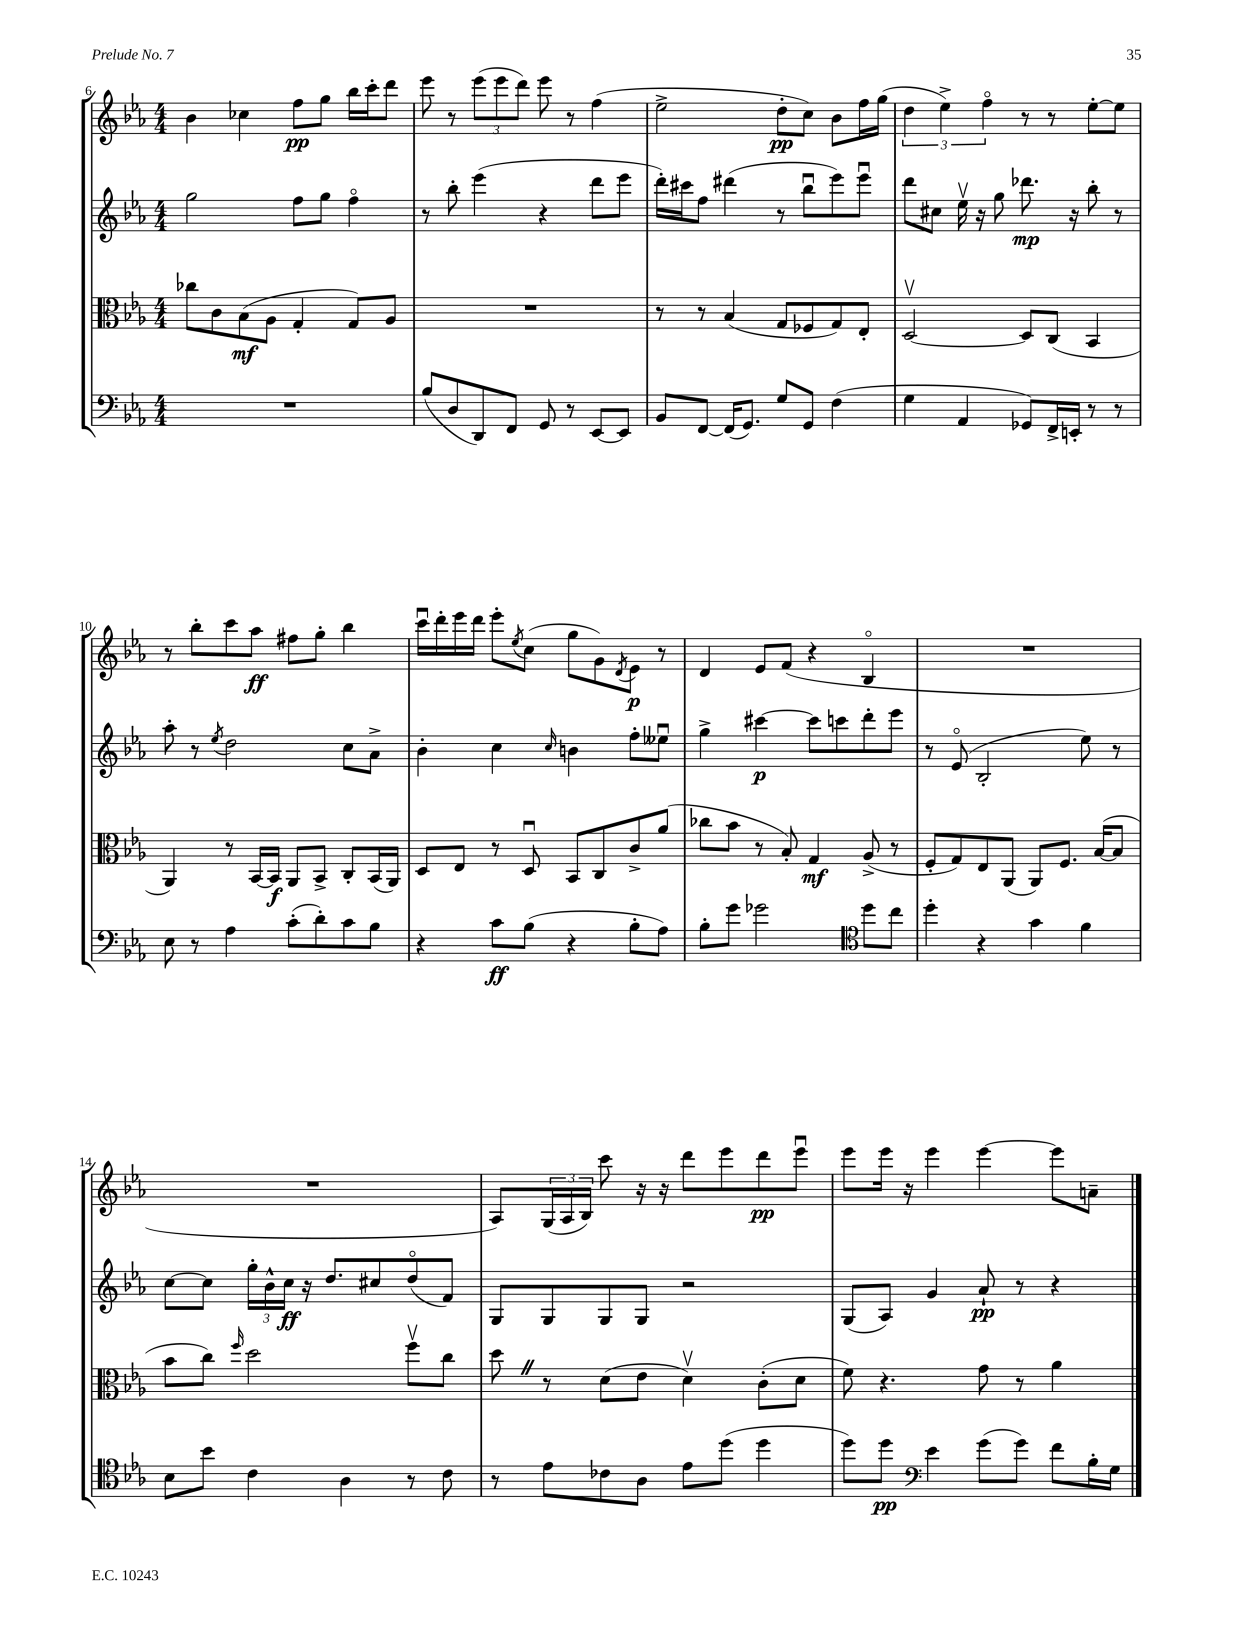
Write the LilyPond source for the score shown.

<<
\new StaffGroup <<
\new Staff = "s0" {
    \clef treble \key ees \major \numericTimeSignature \time 4/4
    bes'4 ces''4 f''8\pp g''8 bes''16 c'''16-. d'''8 |
    ees'''8 r8 \tuplet 3/2 { ees'''8( ees'''8 d'''8) } ees'''8 r8 f''4( |
    ees''2-> d''8-.\pp c''8) bes'8 f''16 g''16( |
    \tuplet 3/2 { d''4 ees''4->) f''4\flageolet } r8 r8 ees''8~-. ees''8 |
    r8 bes''8-. c'''8 aes''8\ff fis''8 g''8-. bes''4 |
    c'''16\downbow d'''16-. ees'''16 d'''16 ees'''8-. \acciaccatura { ees''8 } c''8( g''8 g'8) \acciaccatura { d'8 } ees'8\p r8 |
    d'4 ees'8 f'8( r4 bes4\flageolet |
    R1 |
    R1 |
    aes8) \tuplet 3/2 { g16( aes16 bes16) } c'''8 r16 r16 d'''8 ees'''8 d'''8\pp ees'''8\downbow |
    ees'''8 ees'''16 r16 ees'''4 ees'''4~ ees'''8 a'8-- \bar "|." |
}
\new Staff = "s1" {
    \clef treble \key ees \major \numericTimeSignature \time 4/4
    g''2 f''8 g''8 f''4\flageolet |
    r8 bes''8-. ees'''4( r4 d'''8 ees'''8 |
    d'''16-.) cis'''16 f''8 dis'''4( r8 bes''8\downbow ees'''8) ees'''8\downbow |
    d'''8 cis''8 ees''16\upbow r16 g''8 des'''8.\mp r16 bes''8-. r8 |
    aes''8-. r8 \acciaccatura { ees''8 } d''2 c''8 aes'8-> |
    bes'4-. c''4 \grace { c''16 } b'4 f''8-. eeses''8\downbow |
    g''4-> cis'''4~\p cis'''8 c'''8 d'''8-. ees'''8 |
    r8 ees'8\flageolet( bes2-. ees''8) r8 |
    c''8~ c''8 \tuplet 3/2 { g''16-. bes'16-^ c''16\ff } r16 d''8. cis''8 d''8\flageolet( f'8) |
    g8 g8 g8 g8 r2 |
    g8( aes8) g'4 aes'8-!\pp r8 r4 \bar "|." |
}
\new Staff = "s2" {
    \clef alto \key ees \major \numericTimeSignature \time 4/4
    ces''8 c'8 bes8\mf( aes8 g4-. g8) aes8 |
    R1 |
    r8 r8 bes4( g8 fes8 g8) ees8-. |
    d2~\upbow d8 c8( bes,4 |
    aes,4) r8 bes,16~ bes,16\f aes,8 bes,8-> c8-. bes,16( aes,16) |
    d8 ees8 r8 d8\downbow bes,8 c8 c'8-> aes'8( |
    ces''8 bes'8 r8 bes8-.) g4\mf aes8->( r8 |
    f8-. g8) ees8 aes,8( aes,8) f8. bes16~( bes8 |
    bes'8 c''8) \grace { f''16 } d''2 f''8\upbow c''8 |
    d''8 \once \override BreathingSign.text = \markup { \musicglyph "scripts.caesura.straight" } \breathe r8 d'8( ees'8 d'4\upbow) c'8-.( d'8 |
    f'8) r4. g'8 r8 aes'4 \bar "|." |
}
\new Staff = "s3" {
    \clef bass \key ees \major \numericTimeSignature \time 4/4
    R1 |
    bes8( d8 d,8) f,8 g,8 r8 ees,8~ ees,8 |
    bes,8 f,8~ f,16( g,8.) g8 g,8 f4( |
    g4 aes,4 ges,8) f,16-> e,16-. r8 r8 |
    ees8 r8 aes4 c'8-.( d'8-.) c'8 bes8 |
    r4 c'8\ff bes8( r4 bes8-. aes8) |
    bes8-. g'8 ges'2 \clef tenor d''8 c''8 |
    d''4-. r4 g'4 f'4 |
    bes8 bes'8 c'4 aes4 r8 c'8 |
    r8 ees'8 ces'8 aes8 ees'8 d''8( d''4 |
    d''8) d''8\pp \clef bass ees'4 g'8( g'8) f'8 bes16-. g16 \bar "|." |
}
>>
>>
\layout { \context { \Score currentBarNumber = #6 } }
